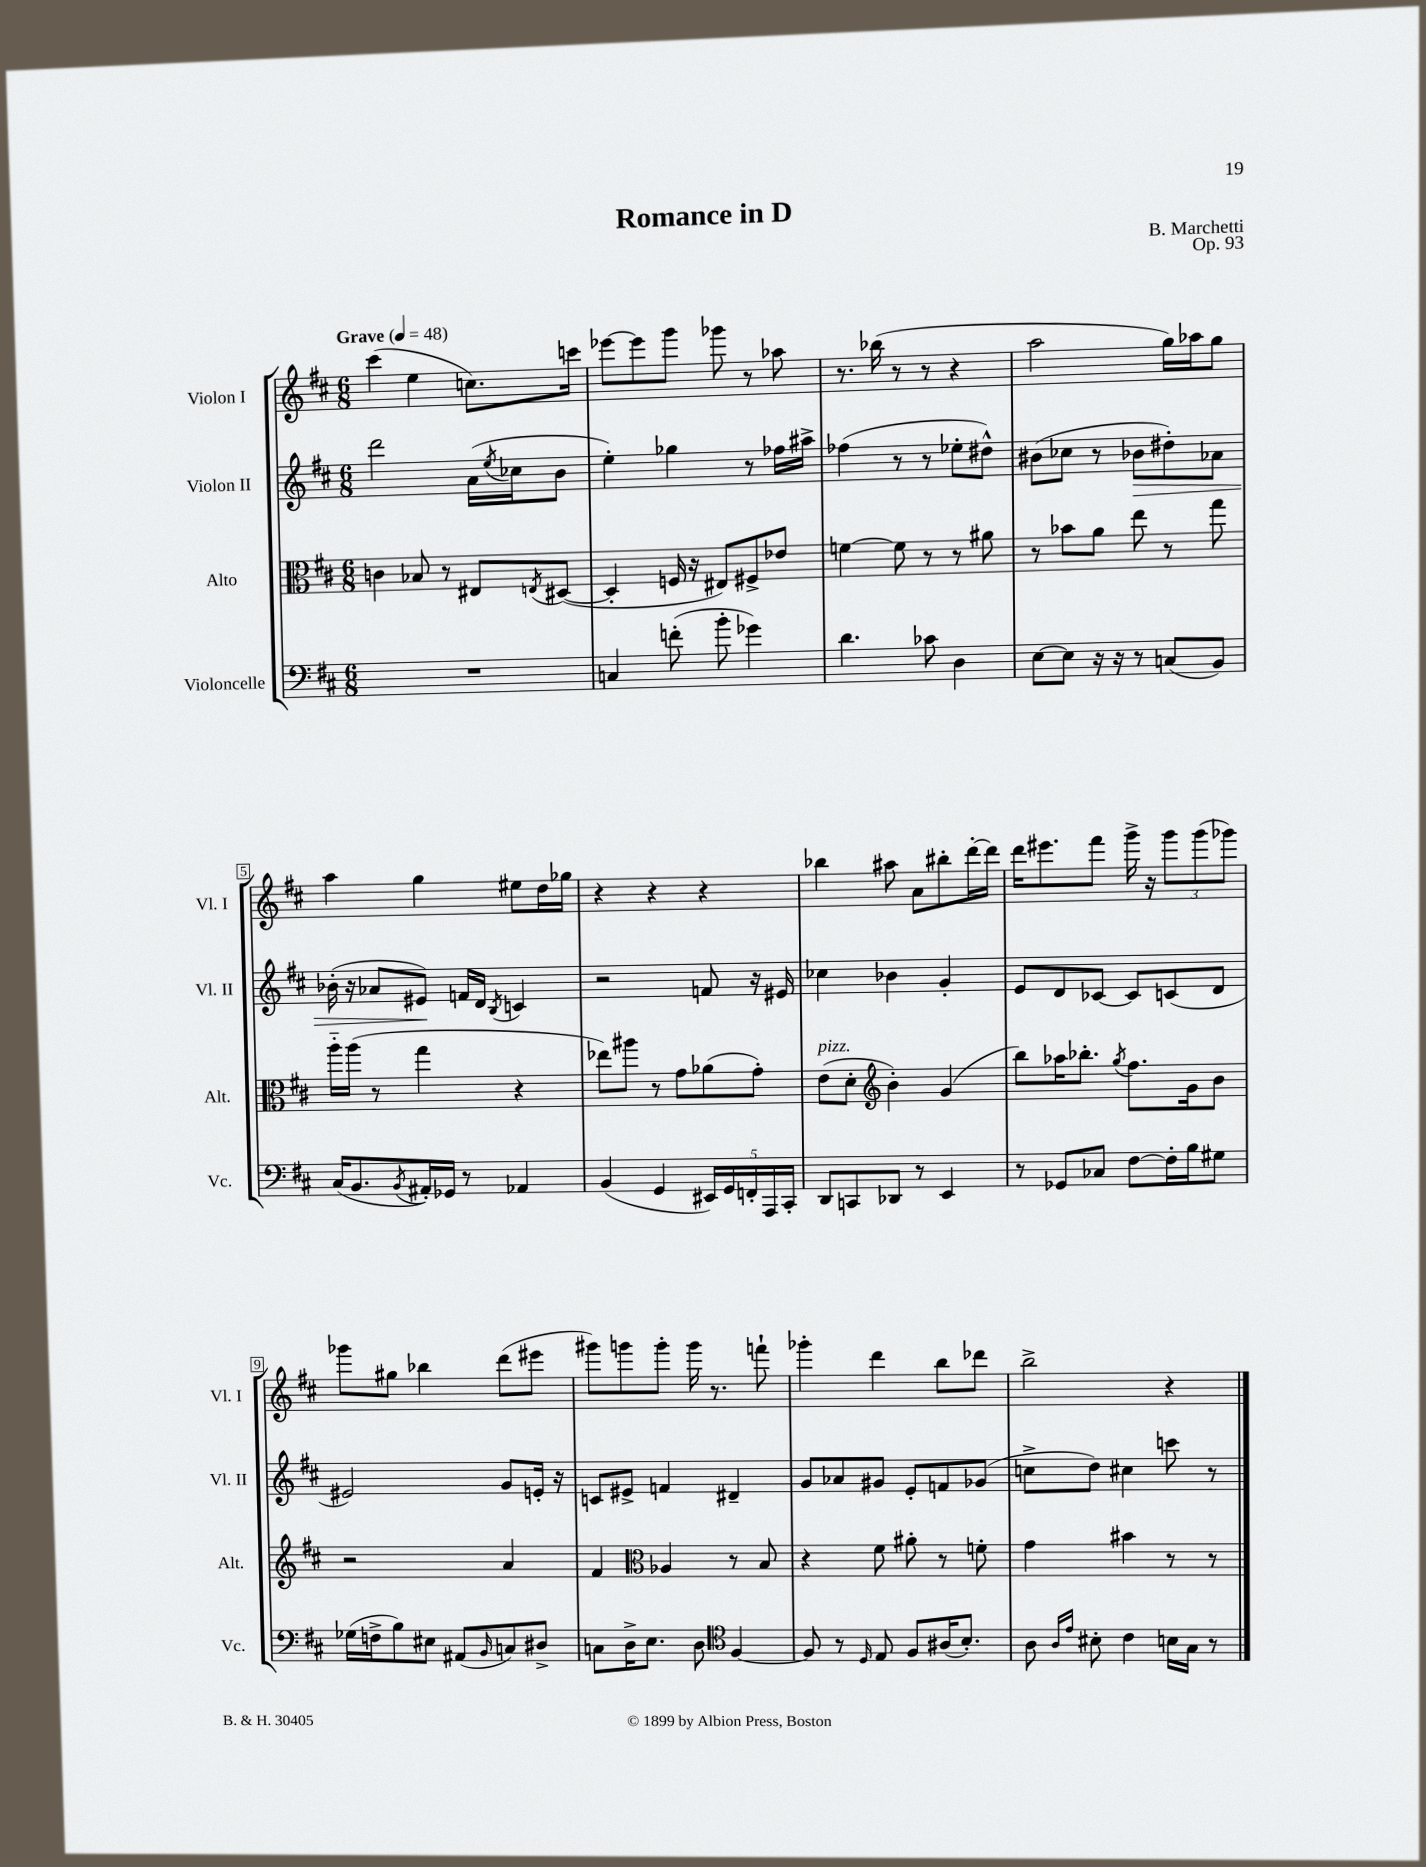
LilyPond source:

\header { title = "Romance in D" composer = "B. Marchetti" opus = "Op. 93" }
<<
\new StaffGroup <<
\new Staff = "s0" \with { instrumentName = "Violon I" shortInstrumentName = "Vl. I" } {
    \clef treble \key d \major \numericTimeSignature \time 6/8 \tempo "Grave" 4 = 48
    cis'''4( e''4 c''8.) c'''16 |
    ees'''8~ ees'''8 g'''8 ges'''8 r8 aes''8 |
    r8. bes''16( r8 r8 r4 |
    a''2 g''16) aes''16 g''8 |
    a''4 g''4 eis''8 d''16 ges''16 |
    r4 r4 r4 |
    bes''4 ais''8 a'8 bis''8-. d'''16~-. d'''16 |
    d'''16 eis'''8. fis'''8 g'''16-> r16 \tuplet 3/2 { g'''8 g'''8( ges'''8) } |
    ges'''8 gis''8 bes''4 d'''8( eis'''8 |
    gis'''8) g'''8 g'''8-. g'''16 r8. f'''8-! |
    ges'''4-. d'''4 b''8 des'''8 |
    b''2-> r4 \bar "|." |
}
\new Staff = "s1" \with { instrumentName = "Violon II" shortInstrumentName = "Vl. II" } {
    \clef treble \key d \major \numericTimeSignature \time 6/8
    d'''2 a'16( \acciaccatura { e''8 } ces''16 b'8 |
    e''4-.) ges''4 r8 fes''16 ais''16-> |
    fes''4( r8 r8 ees''8-. dis''8-^) |
    bis'8( ces''8 r8 bes'8\> dis''8-.) aes'8 |
    bes'16-.( r16 aes'8 eis'8\!) f'16 d'16 \acciaccatura { b8 } c'4 |
    r2 f'8 r16 eis'16 |
    ces''4 bes'4 g'4-. |
    e'8 d'8 ces'8~ ces'8 c'8( d'8 |
    eis'2) g'8 e'16-. r16 |
    c'8 eis'8-> f'4 dis'4-- |
    g'8 aes'8 gis'8 e'8-. f'8 ges'8( |
    c''8-> d''8) cis''4 c'''8 r8 \bar "|." |
}
\new Staff = "s2" \with { instrumentName = "Alto" shortInstrumentName = "Alt." } {
    \clef alto \key d \major \numericTimeSignature \time 6/8
    c'4 bes8 r8 eis8 \acciaccatura { e8 } dis8~( |
    dis4-. f16 r16 eis8) fis8-> ees'8 |
    f'4~ f'8 r8 r8 ais'8 |
    r8 bes'8 a'8 e''8 r8 g''8 |
    a''16-_ a''16( r8 g''4 r4 |
    ees''8) ais''8 r8 g'8 aes'8( g'8-.) |
    e'8^\markup { \italic "pizz." }( d'8-. \clef treble b'4-.) g'4( |
    b''8) aes''16 bes''8.-. \acciaccatura { g''8 } fis''8. g'16 b'8 |
    r2 a'4 |
    fis'4 \clef alto aes4 r8 b8 |
    r4 fis'8 ais'8-. r8 f'8-. |
    g'4 bis'4 r8 r8 \bar "|." |
}
\new Staff = "s3" \with { instrumentName = "Violoncelle" shortInstrumentName = "Vc." } {
    \clef bass \key d \major \numericTimeSignature \time 6/8
    R2. |
    c4 f'8-.( b'8-. ges'4) |
    d'4. ces'8 d4 |
    e8~ e8 r16 r16 r8 c8( b,8) |
    cis16( b,8. \acciaccatura { b,8 } ais,16-.) ges,16 r8 aes,4 |
    b,4( g,4 \tuplet 5/4 { eis,16) g,16 f,16-. a,,16 cis,16-. } |
    d,8 c,8 des,8 r8 e,4 |
    r8 ges,8 ces8 fis8~ fis16-. b16 gis8 |
    ges16( f16-> b8) eis8 ais,8( \grace { b,16 } c8) dis8-> |
    c8 d16-> e8. d8 \clef tenor fis4~ |
    fis8 r8 \grace { d16 } e8 fis8 ais16( b8.-.) |
    a8 \grace { a16 e'16 } bis8-. cis'4 b16 g16 r8 \bar "|." |
}
>>
>>
\layout { \context { \Score \override BarNumber.stencil = #(make-stencil-boxer 0.1 0.3 ly:text-interface::print) } }
